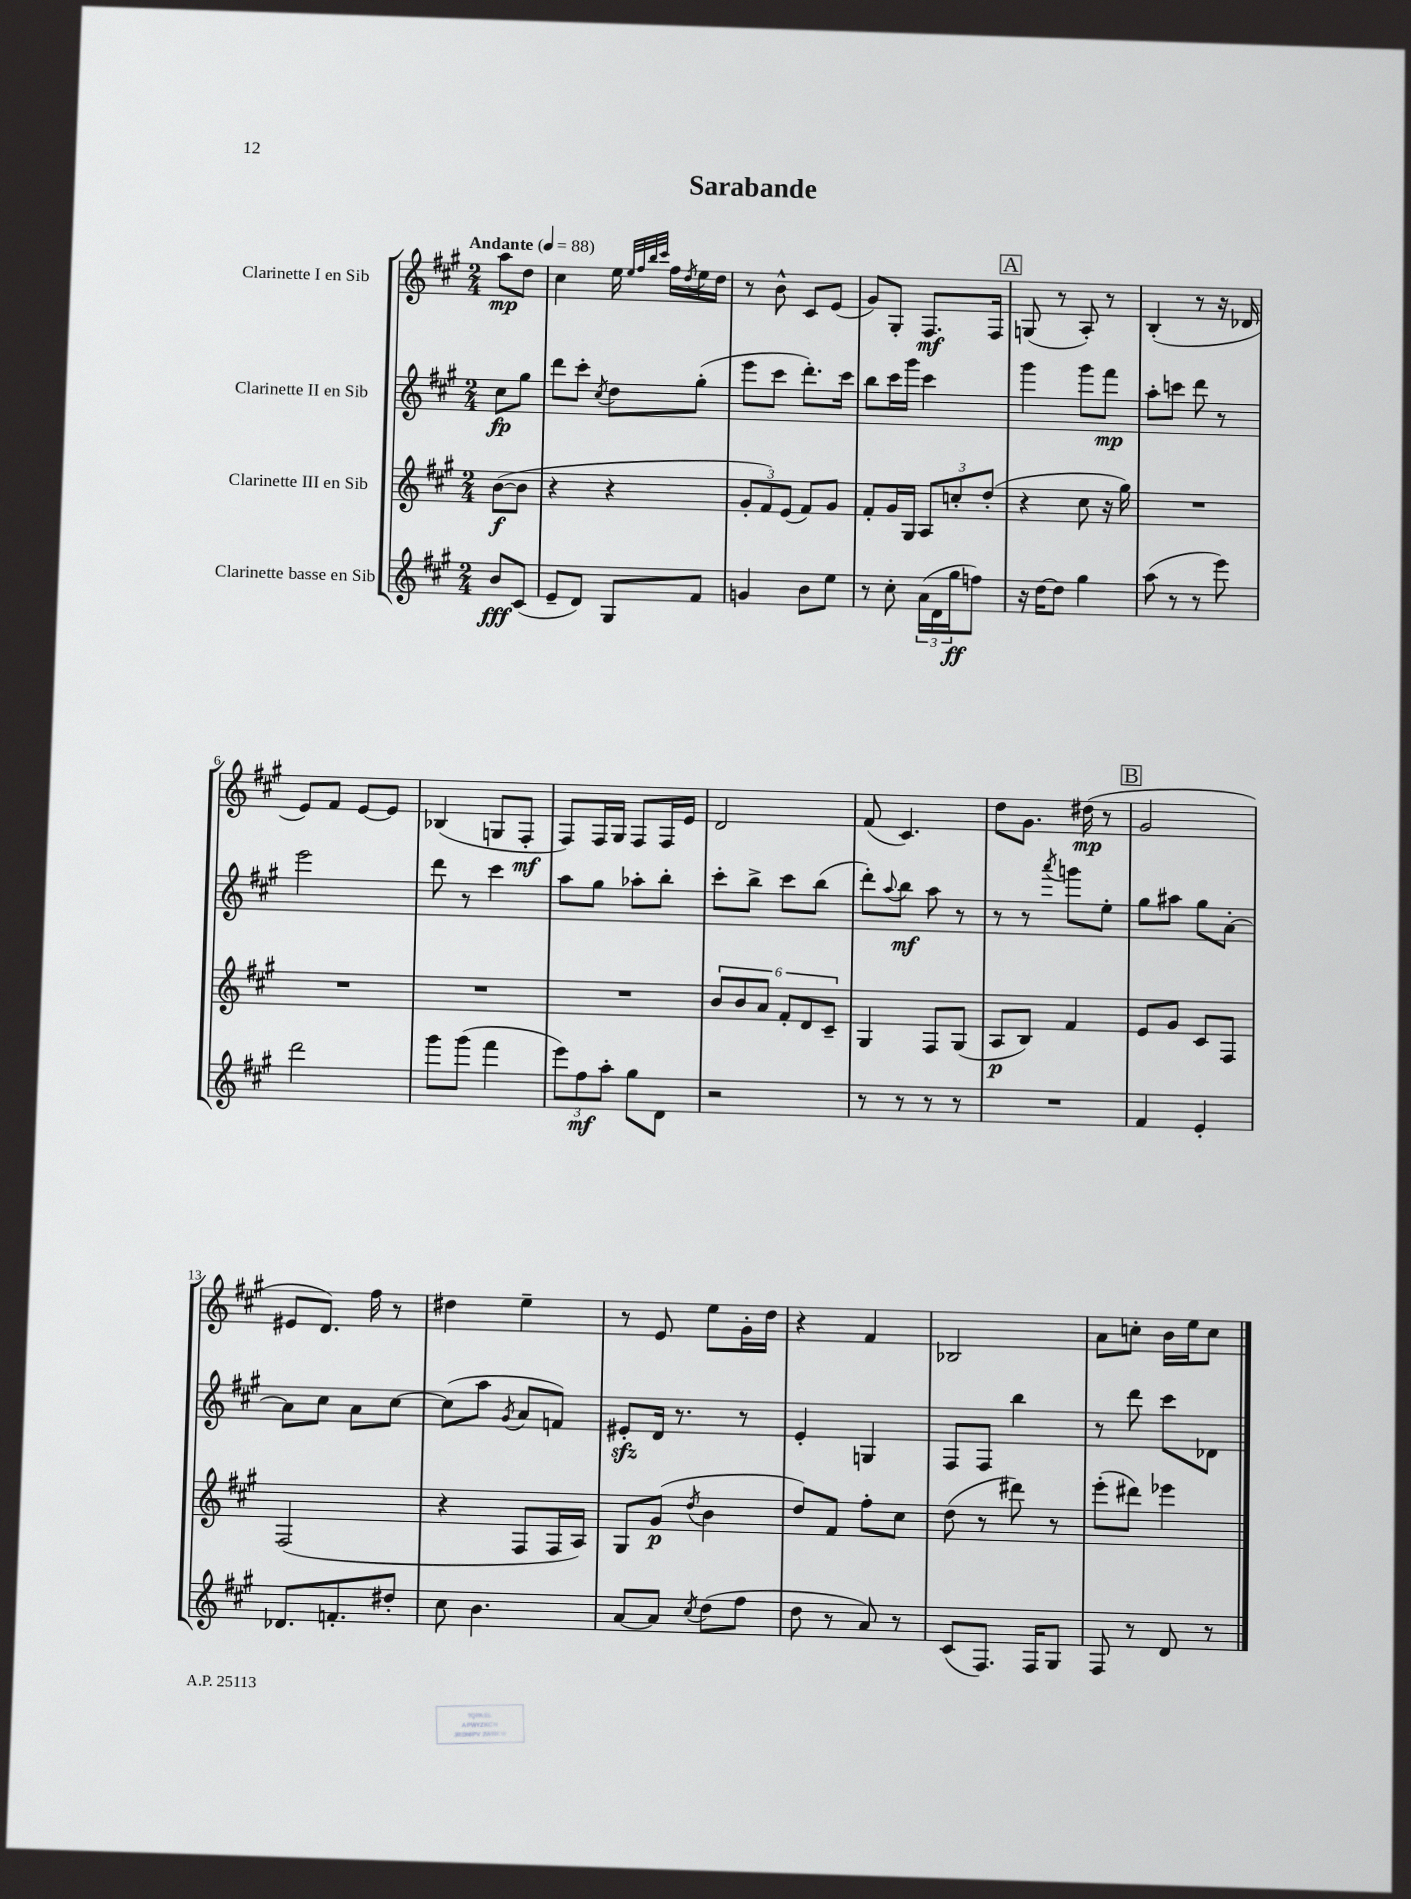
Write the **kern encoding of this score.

**kern	**dynam	**kern	**dynam	**kern	**dynam	**kern	**dynam
*part4	*part4	*part3	*part3	*part2	*part2	*part1	*part1
*staff4	*staff4	*staff3	*staff3	*staff2	*staff2	*staff1	*staff1
*I"Clarinette basse en Sib	*	*I"Clarinette III en Sib	*	*I"Clarinette II en Sib	*	*I"Clarinette I en Sib	*
*clefG2	*	*clefG2	*	*clefG2	*	*clefG2	*
*k[f#c#g#]	*	*k[f#c#g#]	*	*k[f#c#g#]	*	*k[f#c#g#]	*
*M2/4	*	*M2/4	*	*M2/4	*	*M2/4	*
*MM88	*	*MM88	*	*MM88	*	*MM88	*
=	=	=	=	=	=	=	=
!	!	!	!	!	!	!LO:TX:a:B:t=Andante	!
8b/L	fff	([8b\L	f	8cc#\L	fp	8aa\L	mp
(8c#/J	.	8b\J]	.	8gg#\J	.	8dd\J	.
=1	=1	=1	=1	=1	=1	=1	=1
8e~/L	.	4r	.	8ddd\L	.	4cc#\	.
8d/J)	.	.	.	8ccc#'\J	.	.	.
.	.	.	.	8qcc#/	.	.	.
8G#/L	.	4r	.	8dd\L	.	16ee\	.
.	.	.	.	.	.	32qqee/LLL	.
.	.	.	.	.	.	32qqff#/	.
.	.	.	.	.	.	32qqbb/	.
.	.	.	.	.	.	32qqccc#/JJJ	.
.	.	.	.	.	.	16ff#\LL	.
.	.	.	.	.	.	8qdd/	.
8f#/J	.	.	.	(8gg#'\J	.	16ee\	.
.	.	.	.	.	.	16dd\JJ	.
=2	=2	=2	=2	=2	=2	=2	=2
4gn/	.	12g#'/L	.	8eee\L	.	8r	.
.	.	12f#/)	.	.	.	.	.
.	.	.	.	8ccc#\J	.	8b^^\	.
.	.	(12e/J	.	.	.	.	.
8b\L	.	8f#/L)	.	8.ddd'\L)	.	8c#/L	.
8ee\J	.	8g#/J	.	.	.	(8e/J	.
.	.	.	.	16ccc#\Jk	.	.	.
=3	=3	=3	=3	=3	=3	=3	=3
8r	.	8f#'/L	.	8bb\L	.	8g#/L)	.
8cc#'\	.	16g#/L	.	16ccc#\L	.	8G#'/J	.
.	.	16G#/JJ	.	16ggg#\JJ	.	.	.
(24a\LL	.	12A/L	.	4ccc#\	.	8.F#/L	mf
24d\	.	.	.	.	.	.	.
24gg#\J	ff	12ccn'/	.	.	.	.	.
8ffn\J)	.	.	.	.	.	.	.
.	.	(12dd'/J	.	.	.	.	.
.	.	.	.	.	.	16F#/Jk	.
!!LO:REH:place=s1:t=A
=4	=4	=4	=4	=4	=4	=4	=4
16r	.	4r	.	4ggg#\	.	(8Gn/	.
[16dd\KL	.	.	.	.	.	.	.
8dd\J]	.	.	.	.	.	8r	.
4gg#\	.	8cc#\	.	8ggg#\L	.	8A'/)	.
.	.	16r	.	8fff#\J	mp	8r	.
.	.	16gg#\)	.	.	.	.	.
=5	=5	=5	=5	=5	=5	=5	=5
(8aa\	.	2r	.	8aa'\L	.	(4B'/	.
8r	.	.	.	8cccn\J	.	.	.
8r	.	.	.	8ddd\	.	8r	.
8eee\)	.	.	.	8r	.	16r	.
.	.	.	.	.	.	16d-X/	.
!!LO:LB:g=z
=6	=6	=6	=6	=6	=6	=6	=6
2ddd\	.	2r	.	2eee\	.	8e/L)	.
.	.	.	.	.	.	8f#/J	.
.	.	.	.	.	.	[8e/L	.
.	.	.	.	.	.	8e/J]	.
=7	=7	=7	=7	=7	=7	=7	=7
8ggg#\L	.	2r	.	8ddd\	.	(4B-X/	.
(8ggg#\J	.	.	.	8r	.	.	.
4fff#\	.	.	.	4ccc#\	.	8Gn/L	.
.	.	.	.	.	.	8F#'/J	mf
=8	=8	=8	=8	=8	=8	=8	=8
12eee\L)	.	2r	.	8aa\L	.	8F#/L)	.
12ff#\	mf	.	.	.	.	.	.
.	.	.	.	8gg#\J	.	16F#/L	.
12aa'\J	.	.	.	.	.	.	.
.	.	.	.	.	.	16G#/JJ	.
8gg#\L	.	.	.	8aa-X'\L	.	8F#/L	.
8d\J	.	.	.	8bb'\J	.	16F#/L	.
.	.	.	.	.	.	16e/JJ	.
=9	=9	=9	=9	=9	=9	=9	=9
2r	.	12b/L	.	8ccc#'\L	.	2d/	.
.	.	12b/	.	.	.	.	.
.	.	.	.	8bb^\J	.	.	.
.	.	12a/J	.	.	.	.	.
.	.	12f#'/L	.	8ccc#\L	.	.	.
.	.	12d/	.	.	.	.	.
.	.	.	.	(8bb\J	.	.	.
.	.	12c#~/J	.	.	.	.	.
=10	=10	=10	=10	=10	=10	=10	=10
8r	.	4G#/	.	8ddd'\L)	.	(8f#/	.
.	.	.	.	8qqaa/	.	.	.
8r	.	.	.	8bb\J	mf	4.c#/)	.
8r	.	8F#/L	.	8aa\	.	.	.
8r	.	(8G#/J	.	8r	.	.	.
=11	=11	=11	=11	=11	=11	=11	=11
2r	.	8A/L	p	8r	.	8dd\L	.
.	.	8B/J)	.	8r	.	8.g#\J	.
.	.	.	.	8qaaa/	.	.	.
.	.	4f#/	.	8gggn\L	.	.	.
.	.	.	.	.	.	(16dd#X\	mp
.	.	.	.	8ee'\J	.	8r	.
!!LO:REH:place=s1:t=B
=12	=12	=12	=12	=12	=12	=12	=12
4f#/	.	8e/L	.	8gg#\L	.	2g#/	.
.	.	8g#/J	.	8aa#X\J	.	.	.
4e'/	.	8c#/L	.	8gg#\L	.	.	.
.	.	8F#/J	.	[8a'\J	.	.	.
!!LO:LB:g=z
=13	=13	=13	=13	=13	=13	=13	=13
8.d-X/L	.	(2F#/	.	8a\L]	.	8e#X/L	.
.	.	.	.	8cc#\J	.	8.d/J)	.
8.fn'/	.	.	.	.	.	.	.
.	.	.	.	8a\L	.	.	.
.	.	.	.	.	.	16ff#\	.
8dd#X'/J	.	.	.	[8cc#\J	.	8r	.
=14	=14	=14	=14	=14	=14	=14	=14
8cc#\	.	4r	.	(8cc#\L]	.	4dd#X\	.
4.b\	.	.	.	8aa\J	.	.	.
.	.	.	.	8qg#/	.	.	.
.	.	8F#/L	.	8a/L	.	4ee~\	.
.	.	16F#/L	.	8fn/J)	.	.	.
.	.	16A/JJ)	.	.	.	.	.
=15	=15	=15	=15	=15	=15	=15	=15
[8a/L	.	8G#/L	.	8e#Xzz'/L	.	8r	.
8a/J]	.	(8g#/J	p	16d/Jk	.	8e/	.
.	.	.	.	8.r	.	.	.
8qcc#/	.	8qdd/	.	.	.	.	.
(8dd\L	.	4b\	.	.	.	8ee\L	.
8ff#\J	.	.	.	8r	.	16g#'\L	.
.	.	.	.	.	.	16dd\JJ	.
=16	=16	=16	=16	=16	=16	=16	=16
8dd\	.	8dd/L)	.	4e'/	.	4r	.
8r	.	8f#/J	.	.	.	.	.
8a/)	.	8ff#'\L	.	4Gn/	.	4f#/	.
8r	.	8cc#\J	.	.	.	.	.
=17	=17	=17	=17	=17	=17	=17	=17
(8c#/L	.	(8dd\	.	8F#/L	.	2B-X/	.
8.F#/J)	.	8r	.	8F#/J	.	.	.
.	.	8ddd#X\)	.	4bb\	.	.	.
16F#/KL	.	.	.	.	.	.	.
8G#/J	.	8r	.	.	.	.	.
=18	=18	=18	=18	=18	=18	=18	=18
8F#/	.	(8eee'\L	.	8r	.	8a\L	.
8r	.	8ddd#X\J)	.	8ddd\	.	8ccn'\J	.
8d/	.	4eee-X\	.	8ccc#\L	.	16b\LL	.
.	.	.	.	.	.	16ee\J	.
8r	.	.	.	8d-X\J	.	8cc\J	.
==	==	==	==	==	==	==	==
*-	*-	*-	*-	*-	*-	*-	*-
